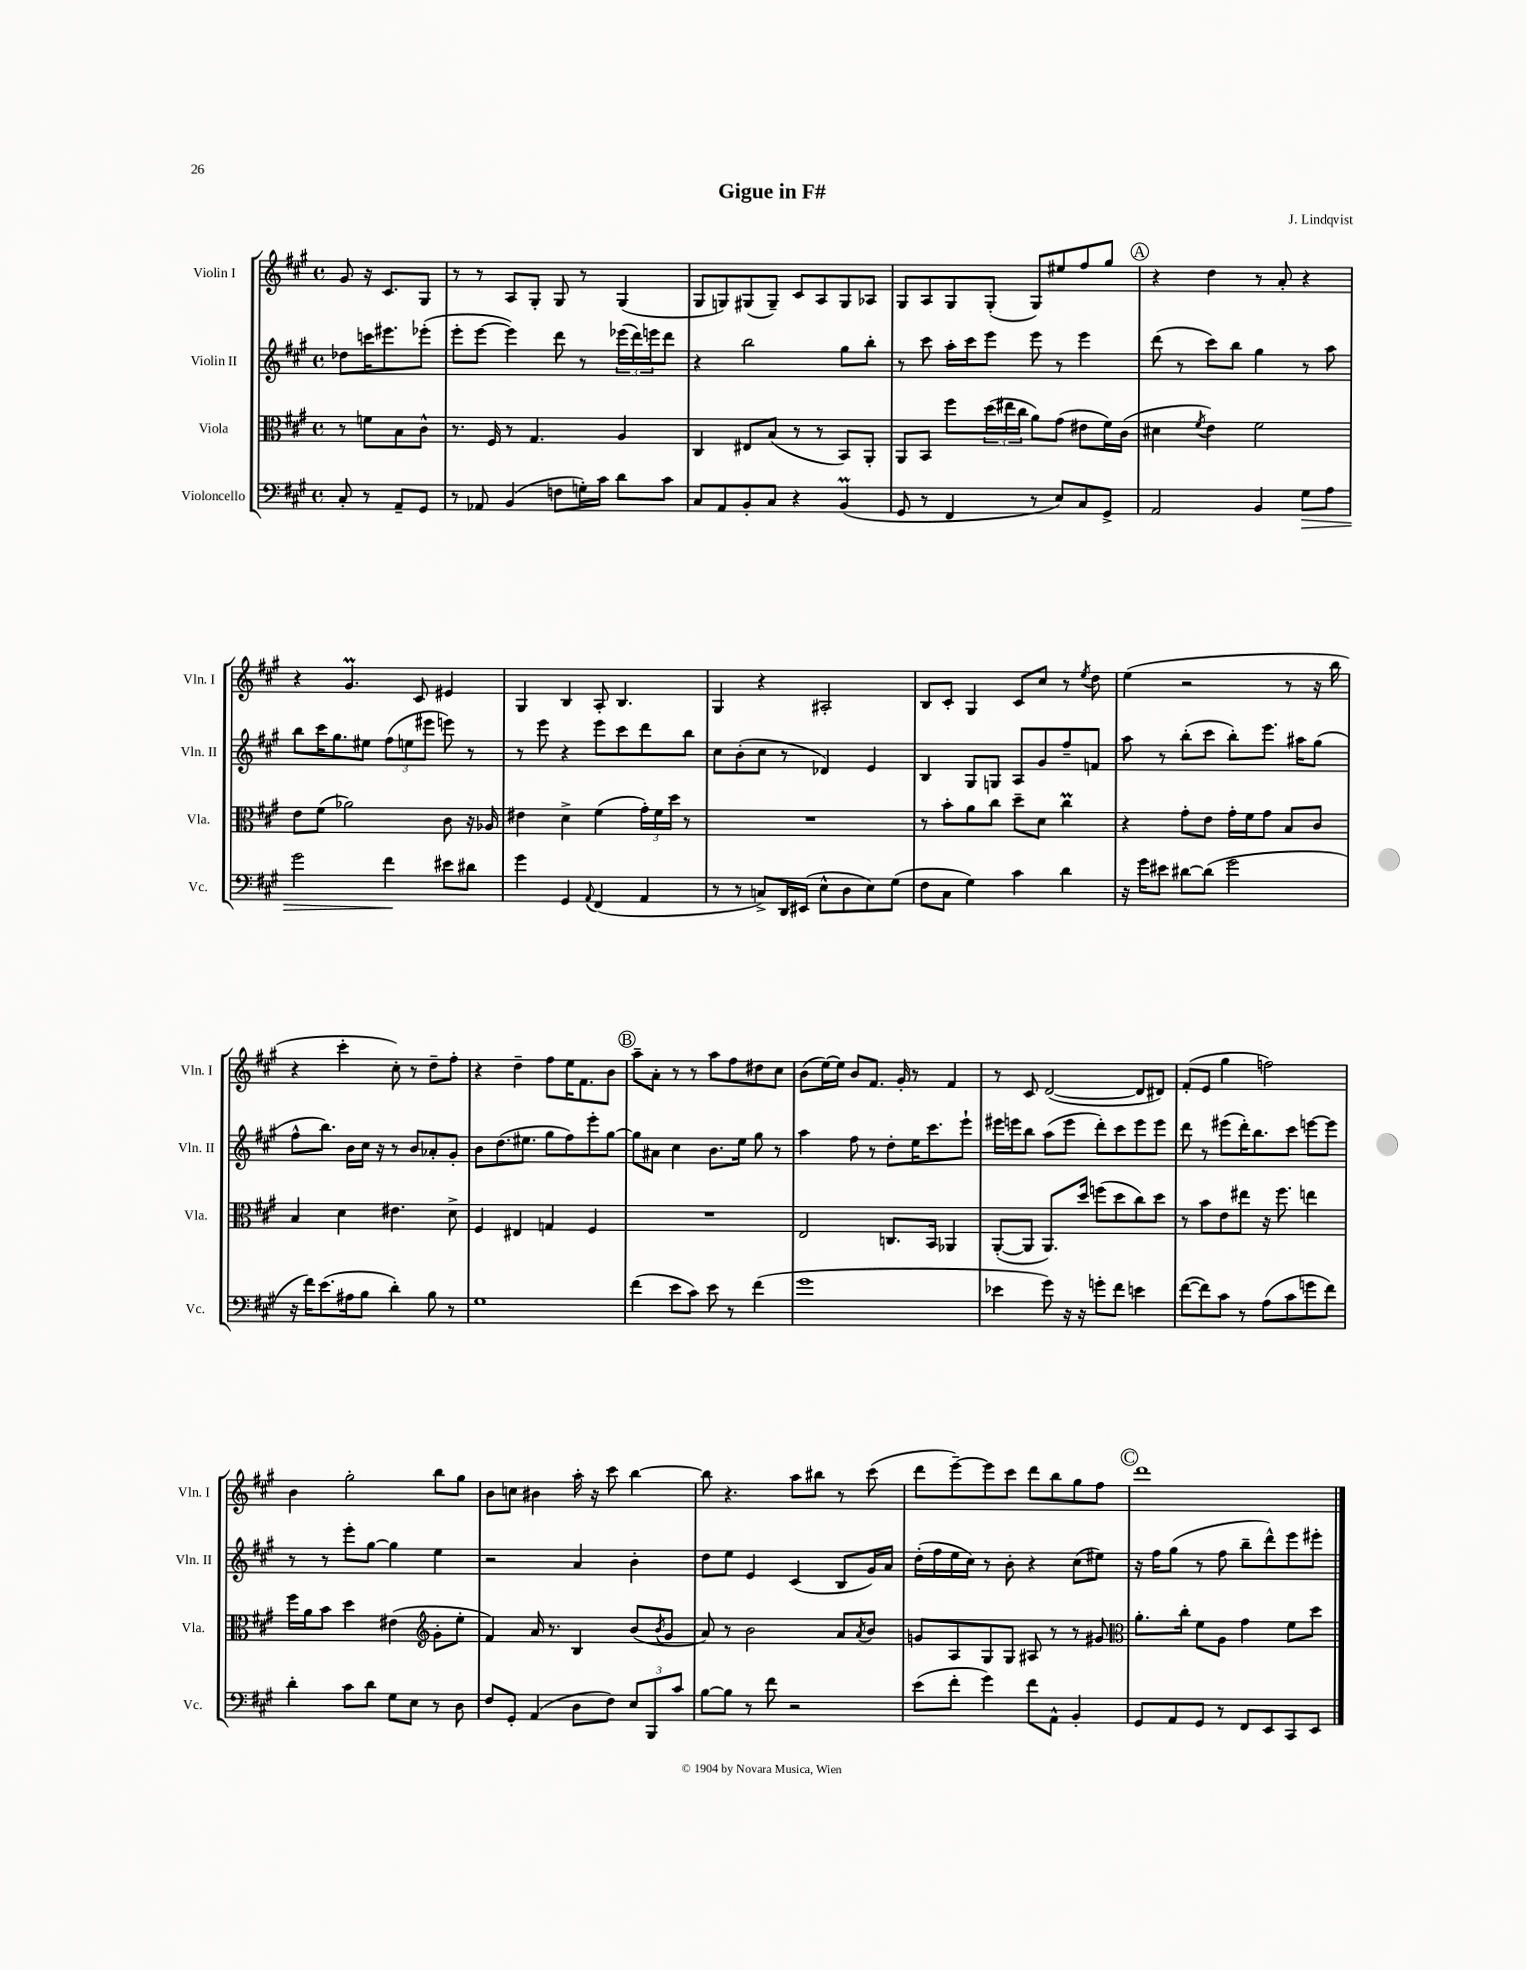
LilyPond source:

\header { title = "Gigue in F#" composer = "J. Lindqvist" }
<<
\new StaffGroup <<
\new Staff = "s0" \with { instrumentName = "Violin I" shortInstrumentName = "Vln. I" } {
    \clef treble \key a \major \defaultTimeSignature \time 4/4 \partial 2
    gis'8 r16 cis'8. gis8 |
    r8 r8 a8 gis8-. gis8 r8 gis4( |
    gis8 g8) gis8( gis8--) cis'8 a8 gis8 aes8 |
    gis8 a8 gis8 gis8-.( gis8) eis''8 fis''8 gis''8 |
    \mark \markup { \circle "A" } r4 d''4 r8 a'8-. r4 |
    r4 gis'4.\prall cis'8 eis'4 |
    gis4 b4 a8-. b4. |
    gis4 r4 ais2-. |
    b8 cis'8-. gis4 cis'8 cis''8 r8 \acciaccatura { e''8 } d''8 |
    e''4( r2 r8 r16 b''16 |
    r4 cis'''4-. cis''8-.) r8 d''8-- fis''8-. |
    r4 d''4-- fis''8 e''16 fis'8. b'8 |
    \mark \markup { \circle "B" } a''8-- a'8-. r8 r8 a''8 fis''8 dis''8 cis''8 |
    b'8( e''16~) e''16 b'8 fis'8. gis'16-. r8 fis'4 |
    r8 cis'8 d'2~( d'8 dis'8) |
    fis'8-.( e'8 gis''4 f''2) |
    b'4 gis''2-. b''8 gis''8 |
    b'8 c''8 bis'4 a''16-. r16 cis'''8 b''4~ |
    b''8 r4. a''8 bis''8 r8 cis'''8( |
    d'''8 e'''8~--) e'''8 cis'''8 d'''8 b''8 gis''8 fis''8 |
    \mark \markup { \circle "C" } d'''1 \bar "|." |
}
\new Staff = "s1" \with { instrumentName = "Violin II" shortInstrumentName = "Vln. II" } {
    \clef treble \key a \major \defaultTimeSignature \time 4/4 \partial 2
    des''8 c'''16 eis'''8. ees'''8-.( |
    e'''8-. e'''8~ e'''4) d'''8 r8 \tuplet 3/2 { ees'''16( d'''16) e'''16 } d'''8 |
    r4 b''2 gis''8 b''8-. |
    r8 cis'''8 a''16-. cis'''16 e'''8 e'''8 r8 e'''4 |
    \mark \markup { \circle "A" } d'''8( r8 cis'''8) b''8 gis''4 r8 a''8 |
    b''8 cis'''16 gis''8. eis''8 \tuplet 3/2 { fis''8( e''8 eis'''8 } e'''8) r8 |
    r8 e'''8 r4 e'''8 cis'''8 d'''8 b''8 |
    cis''8 b'8-.( cis''8 r8 des'4) e'4 |
    b4 gis8 g8 a8 gis'8 fis''8-- f'8 |
    a''8 r8 b''8-.( cis'''8 b''8-.) e'''8. ais''16 gis''8( |
    fis''8-^ b''8.) b'16 cis''16 r16 r8 b'8 aes'8-. gis'8-. |
    b'8 d''8.( eis''8. gis''8 fis''8) e'''8-. gis''8~ |
    \mark \markup { \circle "B" } gis''8 ais'8 cis''4 b'8. e''16 gis''8 r8 |
    a''4 fis''8 r8 d''8-. e''16 cis'''8. e'''8-! |
    eis'''16 e'''16 b''8 a''8( e'''8 d'''8-.) cis'''8 e'''8 e'''8 |
    d'''8 r8 eis'''8( d'''16-.) b''8. cis'''8 e'''8~ e'''8 |
    r8 r8 e'''8-. gis''8~ gis''4 e''4 |
    r2 a'4 b'4-. |
    d''8 e''8 e'4 cis'4( b8 gis'16) a'16 |
    d''16-.( fis''16 e''16 cis''16) r8 b'8-. r4 cis''8( eis''8) |
    \mark \markup { \circle "C" } r16 fis''16 gis''8( r8 fis''8 b''8-- d'''8-^) e'''8 eis'''8-. \bar "|." |
}
\new Staff = "s2" \with { instrumentName = "Viola" shortInstrumentName = "Vla." } {
    \clef alto \key a \major \defaultTimeSignature \time 4/4 \partial 2
    r8 f'8 b8 cis'8-^ |
    r8. fis16 r8 gis4. a4 |
    cis4 eis8 b8( r8 r8 b,8) a,8-. |
    a,8 b,8 fis''8 \tuplet 3/2 { d''16( eis''16 cis''16 } a'8) gis'8( eis'8 fis'16) cis'16( |
    \mark \markup { \circle "A" } dis'4 \acciaccatura { fis'8 } e'4) fis'2 |
    e'8 fis'8( aes'2) cis'8 r16 aes16 |
    eis'4 d'4-> fis'4( \tuplet 3/2 { gis'16-.) fis'16 d''16 } r8 |
    R1 |
    r8 b'8-. a'8 cis''8 d''8-- d'8 cis''4\prall |
    r4 gis'8-. e'8 gis'16-. fis'16 gis'8 b8 cis'8 |
    b4 d'4 eis'4. d'8-> |
    fis4 eis4 g4 fis4 |
    \mark \markup { \circle "B" } R1 |
    e2 c8. b,16 aes,4 |
    a,8~-.( a,8 a,8.) d''16 f''8( d''8 cis''8) d''8 |
    r8 b'8 e'8 eis''8 r16 fis''8. e''4 |
    fis''16 a'16 b'8 d''4 eis'4( \clef treble gis'8-. e''8-. |
    fis'4) a'16 r8. b4 b'8( \acciaccatura { b'8 } gis'8 |
    a'8) r8 b'2 a'8 \acciaccatura { a'8 } b'8 |
    g'8 a8 gis8 gis8 ais8 r8 r8 gis'8 |
    \mark \markup { \circle "C" } \clef alto a'8.-. cis''16-. fis'8 a8 gis'4 fis'8 d''8 \bar "|." |
}
\new Staff = "s3" \with { instrumentName = "Violoncello" shortInstrumentName = "Vc." } {
    \clef bass \key a \major \defaultTimeSignature \time 4/4 \partial 2
    cis8-. r8 a,8-- gis,8 |
    r8 aes,8 b,4( f8 g16-.) cis'16 d'8 cis'8 |
    cis8 a,8 b,8-. cis8 r4 b,4\prall( |
    gis,8 r8 fis,4 r8 e8) cis8 gis,8-> |
    \mark \markup { \circle "A" } a,2 b,4 gis8\> a8 |
    gis'2 fis'4\! eis'8 dis'8 |
    gis'4 gis,4 \appoggiatura { a,8 } fis,4( a,4 |
    r8 r8 c8->) d,16 eis,16( e8-^ d8 e8) gis8( |
    fis8 cis8 gis4) cis'4 d'4 |
    r16 gis'16 eis'8 dis'8~ dis'8( gis'2 |
    r16 fis'16) e'8.( ais16 b8 d'4-.) b8 r8 |
    gis1 |
    \mark \markup { \circle "B" } fis'4( e'8 cis'8) e'8 r8 fis'4( |
    gis'1 |
    ees'4 gis'8) r16 r16 g'8-. fis'8 e'4 |
    fis'8~( fis'8) cis'8 r8 a8( cis'8 g'8 fis'8) |
    d'4-. cis'8 d'8 gis8 e8 r8 d8 |
    fis8 gis,8-. a,4( d8 fis8) \tuplet 3/2 { e8 b,,8 cis'8 } |
    b8~ b8 r8 fis'8 r2 |
    e'8( fis'8-. gis'4) fis'8 a,8-^ b,4-. |
    \mark \markup { \circle "C" } gis,8 a,8 gis,8 r8 fis,8 e,8 cis,8 e,8 \bar "|." |
}
>>
>>
\layout { \context { \Score \remove "Bar_number_engraver" } }
